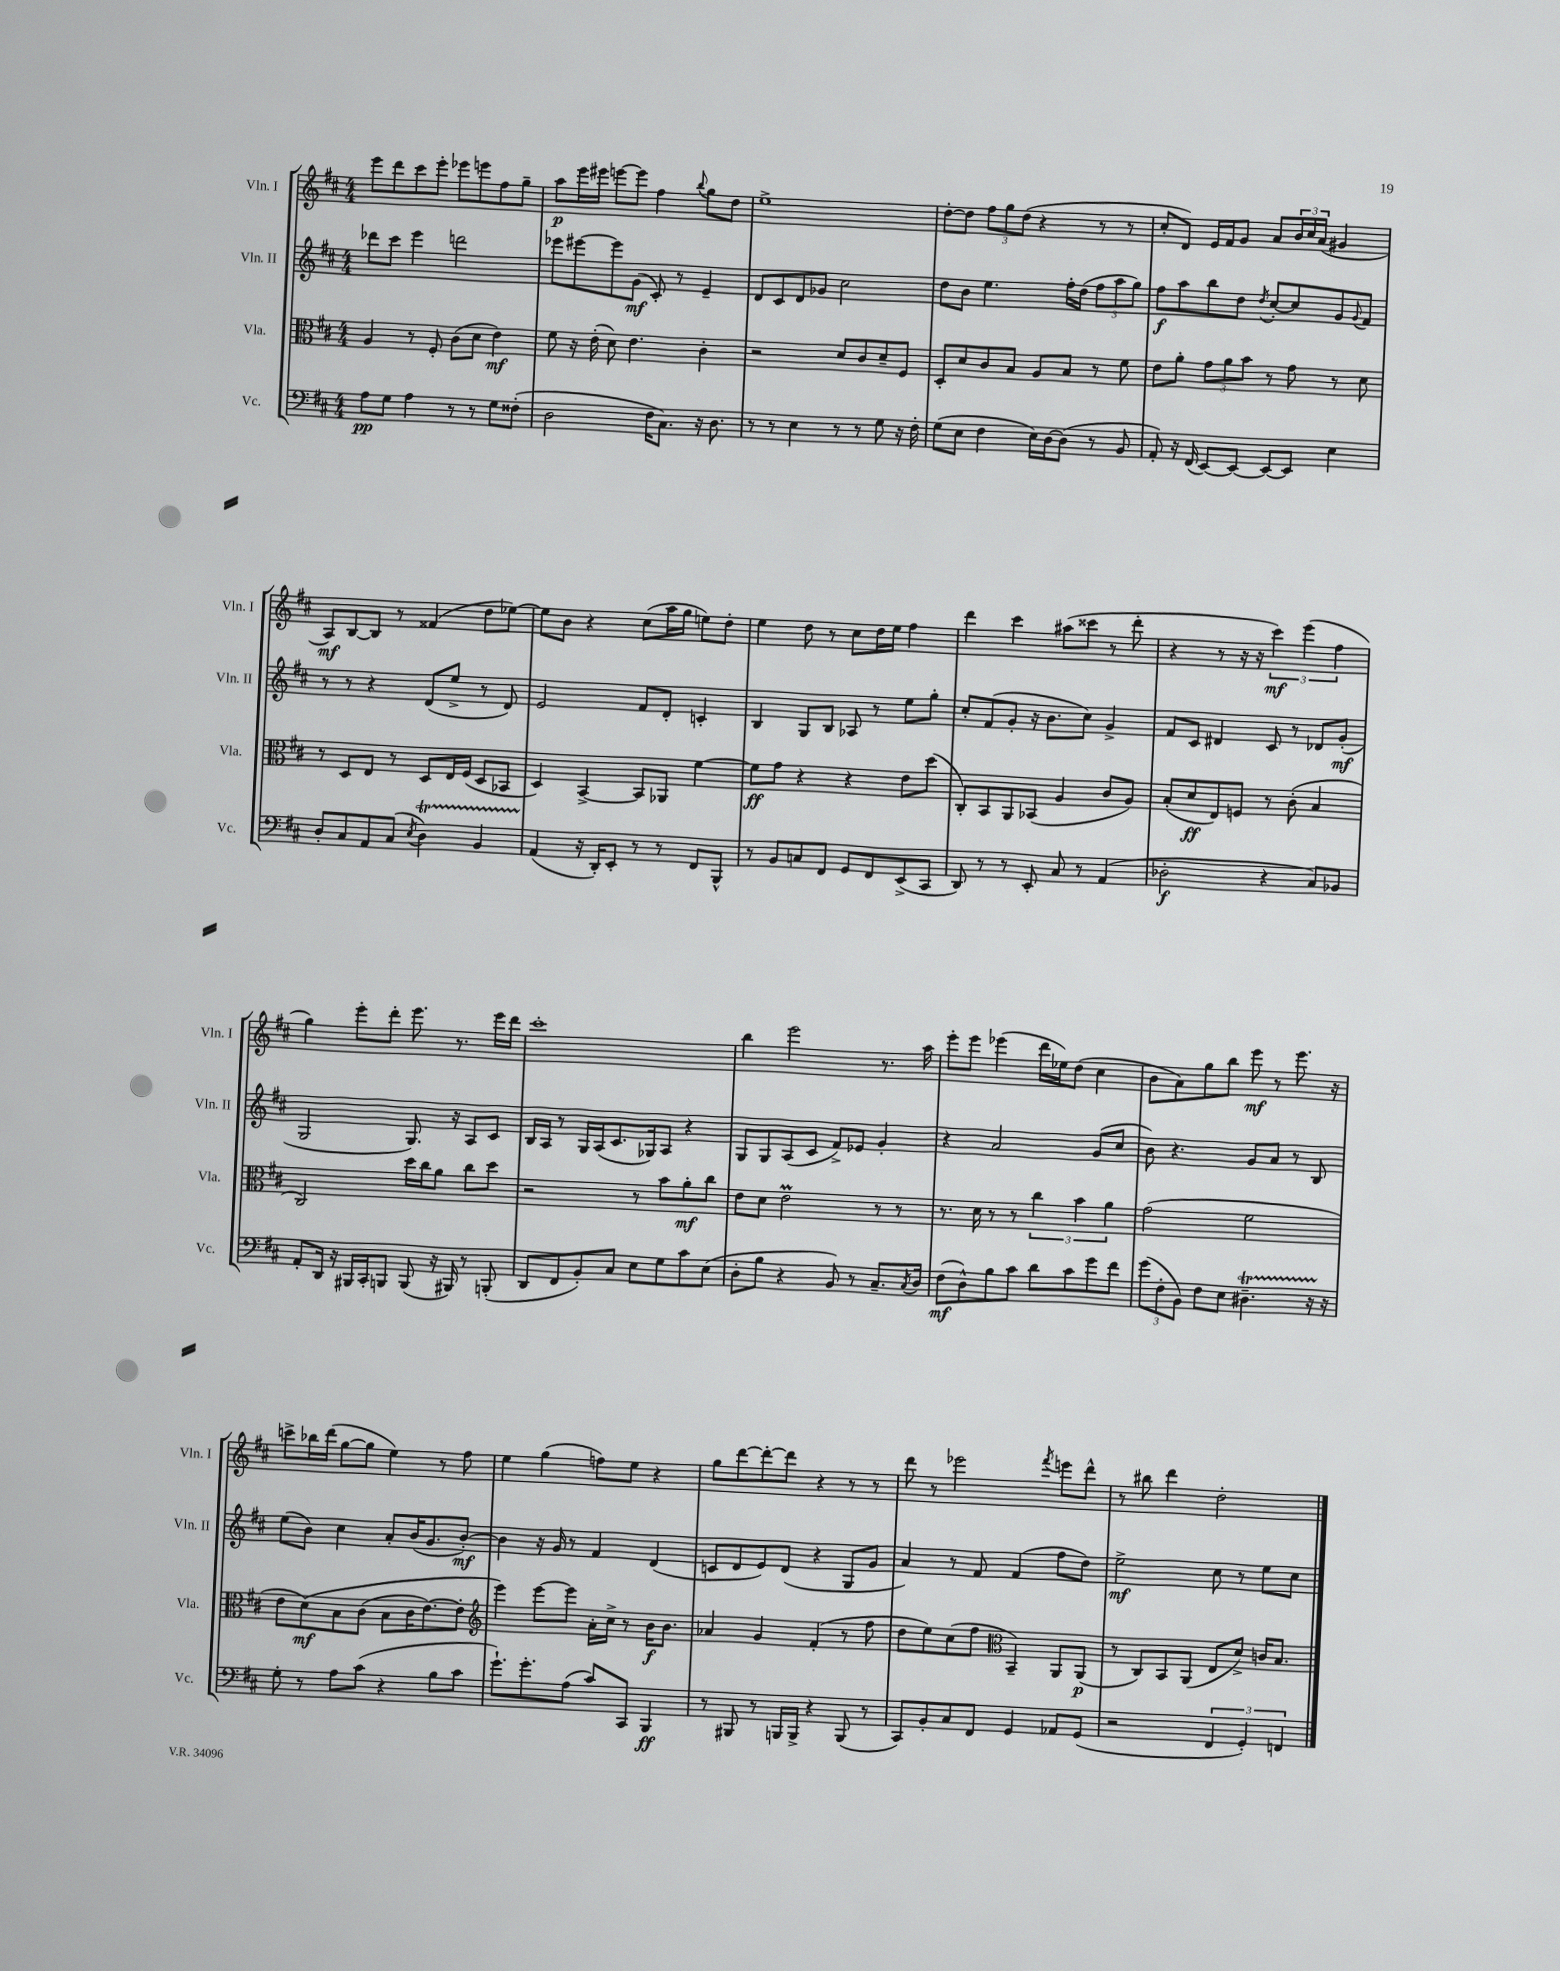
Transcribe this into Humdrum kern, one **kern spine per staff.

**kern	**kern	**kern	**kern
*staff4	*staff3	*staff2	*staff1
*clefF4	*clefC3	*clefG2	*clefG2
*k[f#c#]	*k[f#c#]	*k[f#c#]	*k[f#c#]
*M4/4	*M4/4	*M4/4	*M4/4
8A	4A	8ddd-	8eee
8G	.	8ccc#	8ddd
4A	8r	4eee	8ccc#
.	8F#'	.	8eee'
8r	(8c#	2ddd	8eee-
8r	8d	.	8eee
8G	4e)	.	8ff#
(8F##'	.	.	8gg~
=	=	=	=
2D	8f#	8eee-	8aa
.	16r	[8eee#	16eee
.	(16e'	.	16eee#
.	8d)	8eee#]	[8eee
.	4.e	(8g	8eee]
16F#	.	8c#')	4ff#
8.C#)	.	.	.
.	.	8r	.
.	.	.	8qqbb
16r	4c#'	4e~	8gg
8.D	.	.	.
.	.	.	8dd
=	=	=	=
8r	2r	8d	1ee^
8r	.	8c#	.
4E	.	8d	.
.	.	8g-	.
8r	8d	2cc#	.
8r	8c#	.	.
8G	8d~	.	.
16r	8F#	.	.
16F#'	.	.	.
=	=	=	=
(8G	8D'	8dd	[8dd'
8E	8d	8b	8dd]
4F#	8c#	4.ee	12ff#
.	.	.	12gg
.	8B	.	.
.	.	.	(12dd
16E)	8A	.	4r
[16D	.	.	.
(8D]	8B	16ff#'	.
.	.	(16dd	.
8r	8r	12ff#	8r
.	.	12aa	.
8BB	8f#	.	8r
.	.	12gg)	.
=	=	=	=
8AA')	8e	8ff#	8cc#'
16r	8a'	8aa	8d)
(16FF#	.	.	.
[8EE)	12g	8bb	16e
.	.	.	16f#
.	12a	.	.
8EE_	.	8dd	8g
.	12b	.	.
.	.	8qdd	.
8EE_	8r	[8cc#'	8a
8EE]	8g	8cc#]	24b
.	.	.	24cc#
.	.	.	(24a
4E	8r	8g	4g#
.	.	8qqg	.
.	8d	8f#	.
=	=	=	=
8D'	8r	8r	8A)
8C#	8D	8r	[8B
8AA	8E	4r	8B]
(8C#	8r	.	8r
8qE	.	.	.
4D)	8D	(8d	(4f##
.	16E	8ee^	.
.	(16F#	.	.
4BB	8D	8r	8dd
.	8BB-	8d)	[8ee-)
=	=	=	=
(4AA	4D)	2e	8ee-]
.	.	.	8b
16r	[4BB^	.	4r
16DD')	.	.	.
8EE'	.	.	.
8r	8BB]	8f#	(8cc#
8r	8AA-	8d'	16aa
.	.	.	16gg
8FF#	[4f#	4c'	8ee)
8BBB^^	.	.	8dd'
=	=	=	=
8r	8f#]	4B	4ee
8BB	8g	.	.
8C	4r	8G	8dd
8FF#	.	8B	8r
8GG	4r	8A-	8cc#
8FF#	.	8r	16dd
.	.	.	16ee
(8EE^	8e	8ee	4ff#
8CC#	(8dd	8gg'	.
=	=	=	=
8DD)	8C#')	8cc#'	4ddd
8r	8BB	(8f#	.
8r	8AA	8g'	4ccc#
8EE'	(8BB-	16r	.
.	.	8.b	.
8C#	4A	.	(8aa#
8r	.	8cc#)	8ccc##
(4AA	8c#	4g^	8r
.	8A)	.	8ddd'
=	=	=	=
2D-'	(8B'	8f#	4r
.	8d	8c#	.
.	8E)	4d#	8r
.	8F	.	16r
.	.	.	16r
4r	8r	8c#	6ccc#)
.	(8c#'	8r	.
.	.	.	(6eee
8C#)	4B	8d-	.
.	.	.	6ff#
8BB-	.	(8g'	.
=	=	=	=
8AA'	2C#)	2G	4gg)
16DD	.	.	.
16r	.	.	.
16BBB#	.	.	8eee'
16CC#'	.	.	.
8BBB	.	.	8ddd'
(8BBB	16dd	8.G)	8.eee
.	16cc#	.	.
16r	8a	.	.
16BBB#)	.	16r	8.r
8r	8cc#	8A	.
(8BBB'	8dd	8c#	16eee
.	.	.	16ddd
=	=	=	=
8DD	2r	16B	1ccc#'
.	.	16A	.
8FF#	.	8r	.
8BB')	.	16G	.
.	.	(16A	.
8C#	.	8.c#	.
8E	8r	.	.
.	.	16G-)	.
8G	8b	8A	.
8c#	8a'	4r	.
(8E	8cc#	.	.
=	=	=	=
8D'	8e	8G	4bb
8B	8d	8G	.
4r	2e	(8A	2eee
.	.	8c#	.
8BB)	.	8f#^)	.
8r	.	8e-	.
8.C#~	8r	4g'	8.r
.	8r	.	.
8qC#	.	.	.
16D	.	.	16aa
=	=	=	=
(8F#	8.r	4r	8eee'
8D^^)	.	.	8eee
.	16d	.	.
8B	8r	2a	(4eee-
8c#	8r	.	.
8d	6cc#	.	16ddd
.	.	.	16ee-)
8c#	.	.	(8dd
.	6b	.	.
8g	.	(8g	4cc#
.	6a	.	.
8f#	.	8cc#	.
=	=	=	=
(12g	(2g	8b)	8b
12F#'	.	.	.
.	.	4.r	8a)
12BB)	.	.	.
8F#	.	.	8gg
8E	.	.	8bb
4.D#~	2f#	8g	8eee
.	.	8a	8r
.	.	8r	8.eee
16r	.	8B	.
16r	.	.	16r
=	=	=	=
8G'	8e	(8ee	8ccc^
8r	&(8d)	8b)	16bb-
.	.	.	(16ddd
8A	8B	4cc#	[8gg
(8c#	(8c#	.	8gg]
4r	8B	8a'	4ee)
.	16c#	(16b	.
.	[8.e)	8.g	.
8B	.	.	8r
8c#	8e']	[8b')	8ff#
=	=	=	=
*	*clefG2	*	*
8.g`)	4eee&)	4b]	4ee
8.g'	.	.	.
.	[8eee	16r	(4gg
.	.	16g	.
(8A	8eee]	8r	.
8c#)	16a'	4f#	8ff)
.	16cc#^	.	.
8CC#	8r	.	8ee
4BBB	16b	(4d	4r
.	8.b	.	.
=	=	=	=
8r	4a-	8c	8gg
8BBB#	.	8d	[8ddd
8r	4g	8e)	8ddd'_
16BBB	.	(8d	8ddd]
16BBB^	.	.	.
4r	(4f#'	4r	4r
(8BBB	8r	8G	8r
8r	8ff#	8g	8r
=	=	=	=
8CC#)	8dd	4a)	8ddd
8BB'	8ee)	.	8r
8C#	(8cc#	8r	2eee-
8FF#	8ff#	8f#	.
*	*clefC3	*	*
4GG	4BB~)	(4f#	.
.	.	.	8qfff#
8AA-	8AA	8ff#	8eee
(8GG	(8AA	8dd)	8ddd^^
=	=	=	=
2r	8r	2ee^	8r
.	8C#)	.	8bb#
.	8BB	.	4ddd
.	(8AA	.	.
6FF#	8E	8cc#	2dd'
.	8d^)	8r	.
6GG')	.	.	.
.	16c	8ee	.
.	8.B	.	.
6FF	.	.	.
.	.	8cc#	.
==	==	==	==
*-	*-	*-	*-
